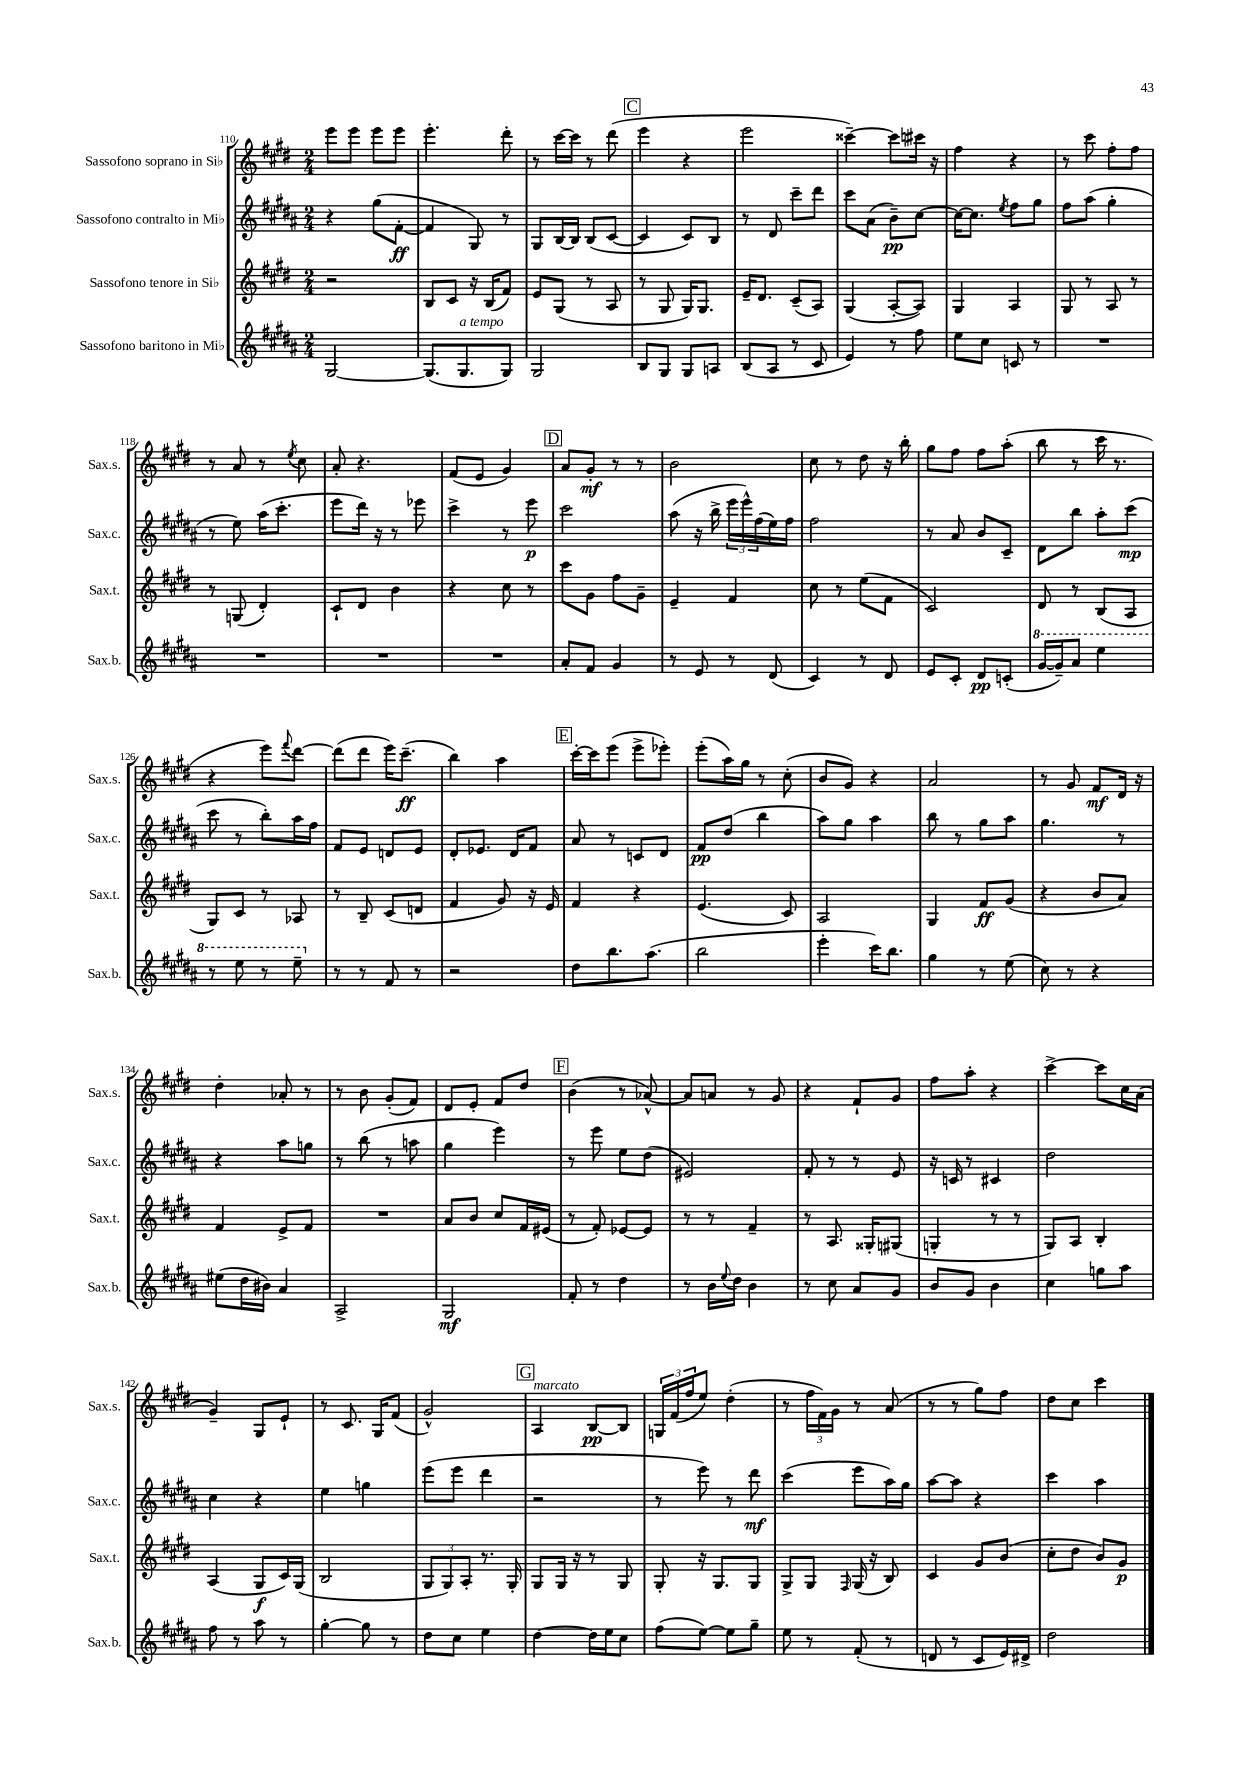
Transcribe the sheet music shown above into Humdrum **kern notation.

**kern	**kern	**kern	**kern
*staff4	*staff3	*staff2	*staff1
*clefG2	*clefG2	*clefG2	*clefG2
*k[f#c#g#d#a#]	*k[f#c#g#d#]	*k[f#c#g#d#a#]	*k[f#c#g#d#]
*M2/4	*M2/4	*M2/4	*M2/4
[2G#	2r	4r	8eee
.	.	.	8eee
.	.	(8gg#	8eee
.	.	[8f#'	8eee
=	=	=	=
(8.G#]	8B	4f#]	4.eee'
.	8c#	.	.
8.G#	.	.	.
.	16r	8G#)	.
.	(16B	.	.
8G#)	8f#)	8r	8ddd#'
=	=	=	=
2G#	8e	8G#	8r
.	(8G#	[16B	[16ccc#
.	.	16B]	16ccc#]
.	8r	(8B	8r
.	8A	[8c#	(8ddd#
=	=	=	=
8B	8r	4c#]	4eee
8G#	8G#	.	.
8G#	16G#)	8c#)	4r
.	8.G#	.	.
8A	.	8B	.
=	=	=	=
(8B	16e~	8r	2eee
.	8.d#	.	.
8A#	.	8d#	.
8r	(8c#~	8ccc#~	.
8c#	8A)	8ddd#	.
=	=	=	=
4e)	(4G#	8ccc#	[4ccc##~)
.	.	(8a#	.
8r	[8A'	8b~)	8ccc##]
8ff#	8A])	[8cc#	16ccc#
.	.	.	16r
=	=	=	=
8ee	4G#	16cc#_	4ff#
.	.	8.cc#]	.
8cc#	.	.	.
.	.	8qee	.
8c	4A	8ff#	4r
8r	.	8gg#	.
=	=	=	=
2r	8G#	8ff#	8r
.	8r	(8aa#	8ccc#
.	8A	4gg#'	8ff#'
.	8r	.	8ff#
=	=	=	=
2r	8r	8r	8r
.	(8G	8ee)	8a
.	4d#')	(16aa#	8r
.	.	8.ccc#'	.
.	.	.	8qee
.	.	.	8cc#
=	=	=	=
2r	8c#`	8eee	8a'
.	8d#	16ddd#)	4.r
.	.	16r	.
.	4b	8r	.
.	.	8eee-	.
=	=	=	=
2r	4r	4ccc#^	(8f#
.	.	.	8e
.	8cc#	8r	4g#)
.	8r	8eee	.
=	=	=	=
8a#'	8ccc#	2ccc#	8a
8f#	8g#	.	8g#'
4g#	8ff#	.	8r
.	8g#~	.	8r
=	=	=	=
8r	4e~	(8aa#	2b
8e	.	16r	.
.	.	16bb^	.
8r	4f#	24eee	.
.	.	24eee^^)	.
.	.	(24ff#	.
(8d#	.	16ee)	.
.	.	16ff#	.
=	=	=	=
4c#)	8cc#	2ff#	8cc#
.	8r	.	8r
8r	(8ee	.	8dd#
8d#	8f#	.	16r
.	.	.	16bb'
=	=	=	=
8e	2c#)	8r	8gg#
8c#'	.	8a#	8ff#
8d#	.	8b	8ff#
(8c'	.	8c#~	(8aa'
=	=	=	=
[16gg#	8d#	8d#	8bb
16gg#~])	.	.	.
8aa#	8r	8bb	8r
4eee	(8B	8aa#'	16ccc#
.	.	.	8.r
.	8A	(8ccc#	.
=	=	=	=
8r	8G#)	8ccc#	4r
8eee	8c#	8r	.
8r	8r	8bb')	8eee)
.	.	.	8qqfff#
8eee~	8A-	16aa#	[8ddd#
.	.	16ff#	.
=	=	=	=
8r	8r	8f#	(8ddd#]
8r	8B~	8e	8ddd#
8f#	(8c#	8d	16eee)
.	.	.	(8.ccc#~
8r	8d	8e	.
=	=	=	=
2r	4f#	8d#'	4bb)
.	.	8.e-	.
.	8g#)	.	4aa
.	.	16d#	.
.	16r	8f#	.
.	16e	.	.
=	=	=	=
8dd#	4f#	8a#	[16ccc#'
.	.	.	16ccc#]
8.bb	.	8r	(8eee
.	4r	8c	8eee^
(8.aa#	.	.	.
.	.	8d#	8eee-')
=	=	=	=
2bb	(4.e	8f#	(8eee'
.	.	(8dd#	16aa)
.	.	.	16gg#
.	.	4bb	8r
.	8c#)	.	(8cc#'
=	=	=	=
4eee'	2A	8aa#)	8b
.	.	8gg#	8g#)
16ccc#)	.	4aa#	4r
8.bb	.	.	.
=	=	=	=
4gg#	4G#	8bb	2a
.	.	8r	.
8r	8f#	8gg#	.
(8ee	(8g#	8aa#	.
=	=	=	=
8cc#)	4r	4.gg#	8r
8r	.	.	8g#
4r	8b	.	8f#
.	8a)	8r	16d#
.	.	.	16r
=	=	=	=
(8ee#	4f#	4r	4dd#'
16dd#	.	.	.
16b#)	.	.	.
4a#	8e^	8aa#	8a-'
.	8f#	8gg	8r
=	=	=	=
2A#^	2r	8r	8r
.	.	(8bb	8b
.	.	8r	(8g#'
.	.	8aa	8f#)
=	=	=	=
2G#	8a	4gg#	8d#
.	8b	.	8e'
.	8cc#	4eee)	8f#
.	16f#	.	8dd#
.	(16e#	.	.
=	=	=	=
8f#'	8r	8r	(4b
8r	8f#')	8eee	.
4dd#	[8e-	8ee	8r
.	8e-]	(8dd#	[8a-^^)
=	=	=	=
8r	8r	2e#)	8a-]
16b	8r	.	8a
8qqee	.	.	.
16dd#	.	.	.
4b	4f#~	.	8r
.	.	.	8g#
=	=	=	=
8r	8r	8f#'	4r
8cc#	8.A	8r	.
8a#	.	8r	8f#`
.	16G##'	.	.
8g#	(8G#	8e	8g#
=	=	=	=
8b	4G'	16r	8ff#
.	.	16c	.
8g#	.	8r	8aa'
4b	8r	4c#	4r
.	8r	.	.
=	=	=	=
4cc#	8G#)	2dd#	[4ccc#^
.	8A	.	.
8gg	4B'	.	8ccc#]
8aa#	.	.	16cc#
.	.	.	(16a
=	=	=	=
8ff#	(4A	4cc#	4g#~)
8r	.	.	.
8aa#	8G#	4r	8G#
8r	16c#)	.	8e`
.	(16G#	.	.
=	=	=	=
[4gg#'	2B	4ee	8r
.	.	.	8.c#
8gg#]	.	4gg	.
.	.	.	16G#
8r	.	.	(8f#
=	=	=	=
8dd#	12G#	(8eee	2g#^^)
.	12G#)	.	.
8cc#	.	8eee	.
.	12A'	.	.
4ee	8.r	4ddd#	.
.	16G#'	.	.
=	=	=	=
[4dd#	8G#	2r	4A
.	16G#	.	.
.	16r	.	.
16dd#]	8r	.	[8B
16ee	.	.	.
8cc#	8G#	.	8B]
=	=	=	=
(8ff#	8G#'	8r	24G
.	.	.	(24f#
.	.	.	24ff#
[8ee)	16r	8eee)	8ee)
.	8.G#	.	.
8ee]	.	8r	(4dd#'
8gg#~	8G#	8ddd#	.
=	=	=	=
8ee	8G#^	(4ccc#	8r
8r	8G#	.	24ff#
.	.	.	24f#)
.	.	.	24g#
.	16qqF#	.	.
(8f#'	(16G#	8eee	8r
.	16r	.	.
8r	8B)	16aa#)	(8a
.	.	16gg#	.
=	=	=	=
8d	4c#	[8aa#	8r
8r	.	8aa#]	8r
8c#	8g#	4r	8gg#)
16e)	(8b	.	8ff#
16d#^	.	.	.
=	=	=	=
2dd#	8cc#'	4ccc#	8dd#
.	8dd#	.	8cc#
.	8b)	4aa#	4ccc#
.	8g#	.	.
==	==	==	==
*-	*-	*-	*-
